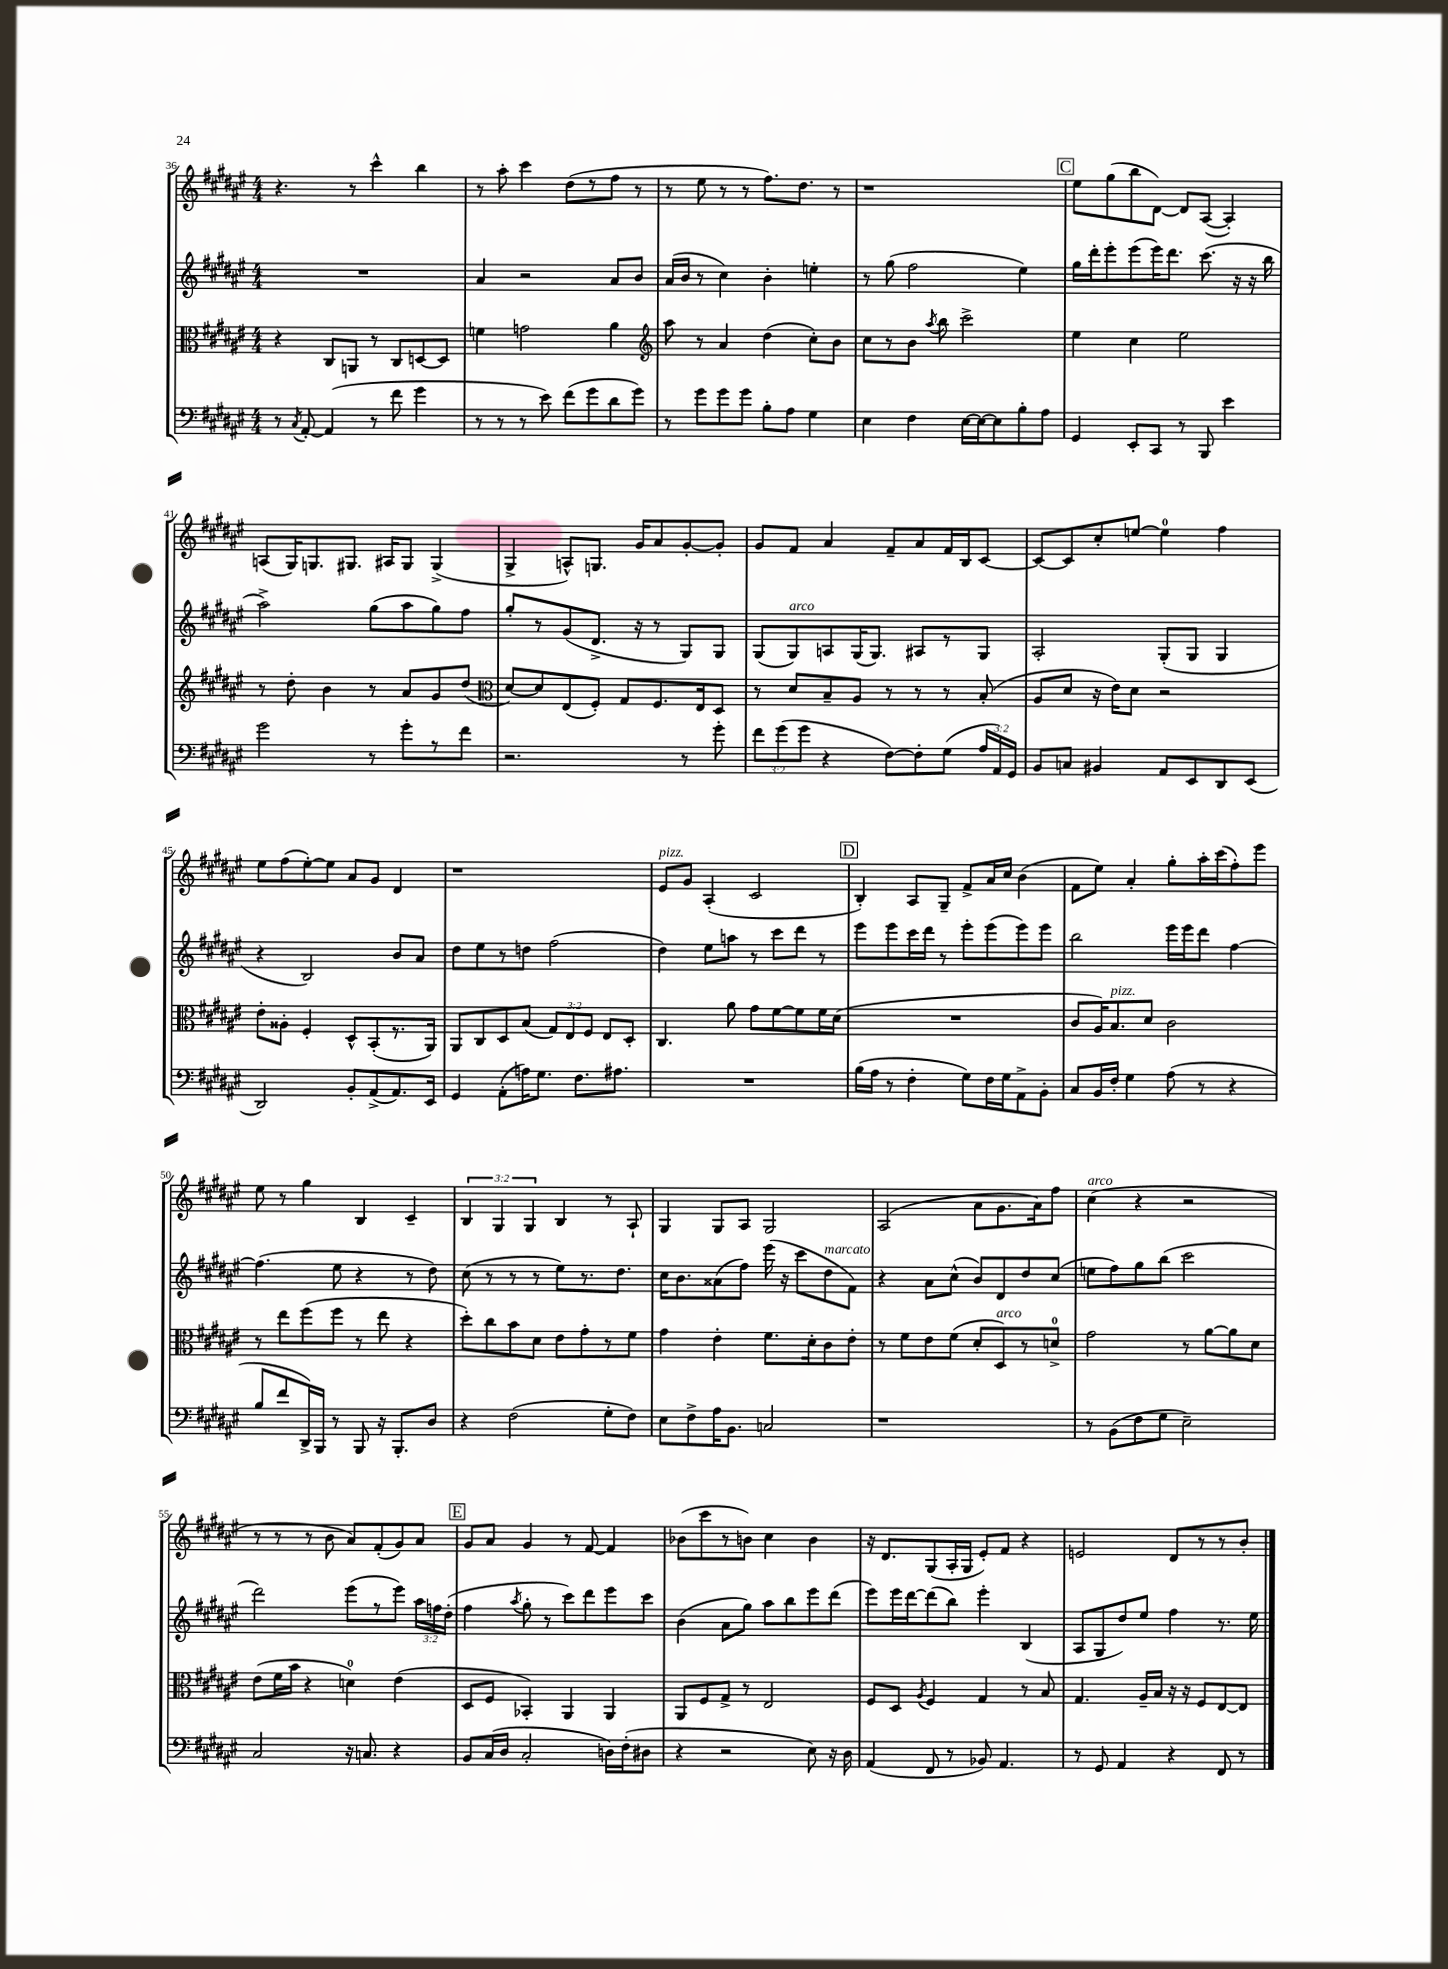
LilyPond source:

<<
\new StaffGroup <<
\new Staff = "s0" {
    \clef treble \key fis \major \numericTimeSignature \time 4/4 \override Staff.TupletNumber.text = #tuplet-number::calc-fraction-text
    \autoBeamOff r4. r8 cis'''4-^ b''4 |
    r8 ais''8-. cis'''4 dis''8[( r8 fis''8] r8 |
    r8 eis''8 r8 r8 fis''8.[) dis''8.] r8 |
    r1 |
    \mark \markup { \box "C" } eis''8[ gis''8( b''8 dis'8]~) dis'8[ ais8]~( ais4-.) |
    a8[( gis16) g8. gis8.] ais16[ gis8] gis4->( |
    gis4-> a8[-^) g8.] gis'16[ ais'8 gis'8~-. gis'8]-. |
    gis'8[ fis'8] ais'4 fis'8[-- ais'8 fis'16 b16 cis'8]~ |
    cis'8[~ cis'8 cis''8-. e''8]~ e''4-0 fis''4 |
    eis''8[ fis''8( eis''8~-.) eis''8] ais'8[ gis'8] dis'4 |
    r1 |
    eis'8[^\markup { \italic "pizz." } gis'8] ais4-.( cis'2 |
    \mark \markup { \box "D" } b4-.) ais8[ gis8]-- fis'8[-> ais'16 cis''16] b'4( |
    fis'8[ eis''8]) ais'4-. gis''8[-. ais''16-. cis'''16( fis''8-.) eis'''8] |
    eis''8 r8 gis''4 b4 cis'4-- |
    \tuplet 3/2 { b4 gis4 gis4 } b4 r8 ais8-! |
    gis4 gis8[ ais8] gis2 |
    ais2( ais'8[ gis'8. ais'16) fis''8] |
    cis''4^\markup { \italic "arco" }( r4 r2 |
    r8 r8 r8 b'8 ais'8[) fis'8-.( gis'8) ais'8] |
    \mark \markup { \box "E" } gis'8[ ais'8] gis'4 r8 fis'8~ fis'4 |
    bes'8[( cis'''8 r8 b'8]) cis''4 b'4 |
    r16 dis'8.[ gis8( ais16-. gis16] eis'8[-.) fis'8] r4 |
    e'2 dis'8[ r8 r8 b'8]-. \bar "|." |
}
\new Staff = "s1" {
    \clef treble \key fis \major \numericTimeSignature \time 4/4 \override Staff.TupletNumber.text = #tuplet-number::calc-fraction-text
    \autoBeamOff R1 |
    ais'4 r2 ais'8[ b'8] |
    ais'16[( b'16] r8 cis''4) b'4-. e''4-. |
    r8 gis''8( fis''2 eis''4) |
    \mark \markup { \box "C" } gis''16[ dis'''16-. eis'''8-. eis'''8( eis'''16) dis'''8.] cis'''8.( r16 r16 b''16 |
    ais''2->) gis''8[( ais''8 gis''8) fis''8] |
    gis''8[-. r8 gis'8( dis'8.]-> r16 r8 gis8[) gis8] |
    gis8[( gis8^\markup { \italic "arco" }) a8 gis16( gis8.]) ais8[ r8 gis8] |
    ais2-. gis8[-.( gis8] gis4 |
    r4 b2) b'8[ ais'8] |
    dis''8[ eis''8 r8 d''8] fis''2( |
    dis''4) eis''8[ a''8] r8 cis'''8[ dis'''8] r8 |
    \mark \markup { \box "D" } eis'''8[ eis'''8 cis'''16 dis'''16] r8 eis'''8[-. eis'''8( eis'''8) eis'''8] |
    b''2 eis'''16[ eis'''16 dis'''8] fis''4~ |
    fis''4.( eis''8 r4 r8 dis''8) |
    cis''8( r8 r8 r8 eis''8[) r8. dis''8.] |
    cis''16[ b'8. aisis'8( fis''8]) eis'''16( r16 cis'''8[ dis''8^\markup { \italic "marcato" } fis'8]) |
    r4 ais'8[ cis''8]-^( b'8[) dis'8 dis''8 cis''8]( |
    e''8[ fis''8) gis''8 b''8]( cis'''2 |
    dis'''2) eis'''8[( r8 eis'''8]) \tuplet 3/2 { ais''16[ f''16 dis''16]-.( } |
    \mark \markup { \box "E" } fis''4 \acciaccatura { ais''8 } gis''8-. r8 cis'''8[) dis'''8 eis'''8 cis'''8] |
    b'4( ais'8[ gis''8]) ais''8[ b''8 eis'''8 dis'''8]( |
    eis'''8[) eis'''16 dis'''16~ dis'''8( b''8]) eis'''4-. b4( |
    ais8[ gis8 dis''8) eis''8] fis''4 r8. eis''16 \bar "|." |
}
\new Staff = "s2" {
    \clef alto \key fis \major \numericTimeSignature \time 4/4 \override Staff.TupletNumber.text = #tuplet-number::calc-fraction-text
    \autoBeamOff r4 cis8[ a,8] r8 cis8[ d8~ d8] |
    f'4 g'2 ais'4 |
    \clef treble ais''8 r8 ais'4 dis''4( cis''8[-.) b'8] |
    cis''8[ r8 b'8] \acciaccatura { ais''8 } b''8 cis'''2-> |
    \mark \markup { \box "C" } eis''4 cis''4 eis''2 |
    r8 dis''8-. b'4 r8 ais'8[ gis'8 dis''8]( |
    \clef alto dis'8[~) dis'8 eis8( fis8]-.) gis8[ fis8. eis16 dis8] |
    r8 dis'8[ b8-- ais8] r8 r8 r8 b8-.( |
    ais8[ dis'8] r16 eis'16[) dis'8] r2 |
    eis'8[-. aisis8]-. fis4-. dis8[-^ b,8-.( r8. ais,16]) |
    ais,8[ cis8 dis8 b8]( \tuplet 3/2 { gis8[) eis8 fis8] } eis8[ dis8]-. |
    cis4. ais'8 gis'8[ fis'8~ fis'8 fis'16 dis'16]( |
    \mark \markup { \box "D" } R1 |
    cis'8[ ais16) b8.^\markup { \italic "pizz." } dis'8] cis'2 |
    r8 eis''8[ fis''8( fis''8] r8 eis''8 r4 |
    dis''8[-.) cis''8 b'8 dis'8] eis'8[ gis'8-. r8 fis'8] |
    gis'4 eis'4-. fis'8.[ dis'16-. cis'8 eis'8]-. |
    r8 fis'8[ eis'8 fis'8]( dis'8[-. dis8^\markup { \italic "arco" }) r8 d'8]-0-> |
    gis'2 r8 ais'8[~ ais'8 dis'8] |
    eis'8[( fis'16 b'16] r4 d'4-0) eis'4( |
    \mark \markup { \box "E" } dis8[ fis8] bes,4-.) ais,4 ais,4 |
    ais,8[ fis8 gis8]-> r8 eis2 |
    fis8[ dis8] \acciaccatura { ais8 } fis4 gis4 r8 b8 |
    gis4. ais16[-- b16] r16 r16 fis8[ eis8~ eis8] \bar "|." |
}
\new Staff = "s3" {
    \clef bass \key fis \major \numericTimeSignature \time 4/4 \override Staff.TupletNumber.text = #tuplet-number::calc-fraction-text
    \autoBeamOff r8 \acciaccatura { cis8 } ais,8~-. ais,4( r8 fis'8 gis'4 |
    r8 r8 r8 eis'8) fis'8[( gis'8 dis'8 gis'8]) |
    r8 gis'8[ gis'8 gis'8] b8[-. ais8] gis4 |
    eis4 fis4 eis16[~ eis16~ eis8 b8-. ais8] |
    \mark \markup { \box "C" } gis,4 eis,8[-. cis,8] r8 b,,8 eis'4 |
    gis'2 r8 gis'8[-. r8 fis'8] |
    r2. r8 gis'8-. |
    \tuplet 3/2 { fis'8[ gis'8( gis'8] } r4 fis8[~) fis8-. gis8]( \tuplet 3/2 { ais16[ ais,16) gis,16] } |
    b,8[ c8] bis,4 ais,8[ eis,8 dis,8 eis,8]( |
    dis,2) b,8[-. ais,8->( ais,8.) eis,16] |
    gis,4 ais,8[-.( a16) gis8.] fis8.[ ais8.] |
    R1 |
    \mark \markup { \box "D" } b16[( ais16] r8 fis4-. gis8[) fis16 gis16 ais,8-> b,8]-. |
    cis8[ b,16 fis16]-. gis4 ais8( r8 r4 |
    b8[ fis'8 dis,16->) b,,16] r8 b,,8 r16 b,,8.[-. dis8] |
    r4 fis2( gis8[-. fis8]) |
    eis8[ fis8-> ais16 b,8.] c2 |
    r1 |
    r8 b,8[( fis8 gis8] eis2--) |
    cis2 r16 c8. r4 |
    \mark \markup { \box "E" } b,8[ cis16( dis16] cis2-. d16[) fis16-.( dis8] |
    r4 r2 eis8) r16 dis16 |
    ais,4( fis,8 r8 bes,8) ais,4. |
    r8 gis,8 ais,4 r4 fis,8 r8 \bar "|." |
}
>>
>>
\layout { \context { \Score currentBarNumber = #36 } }
